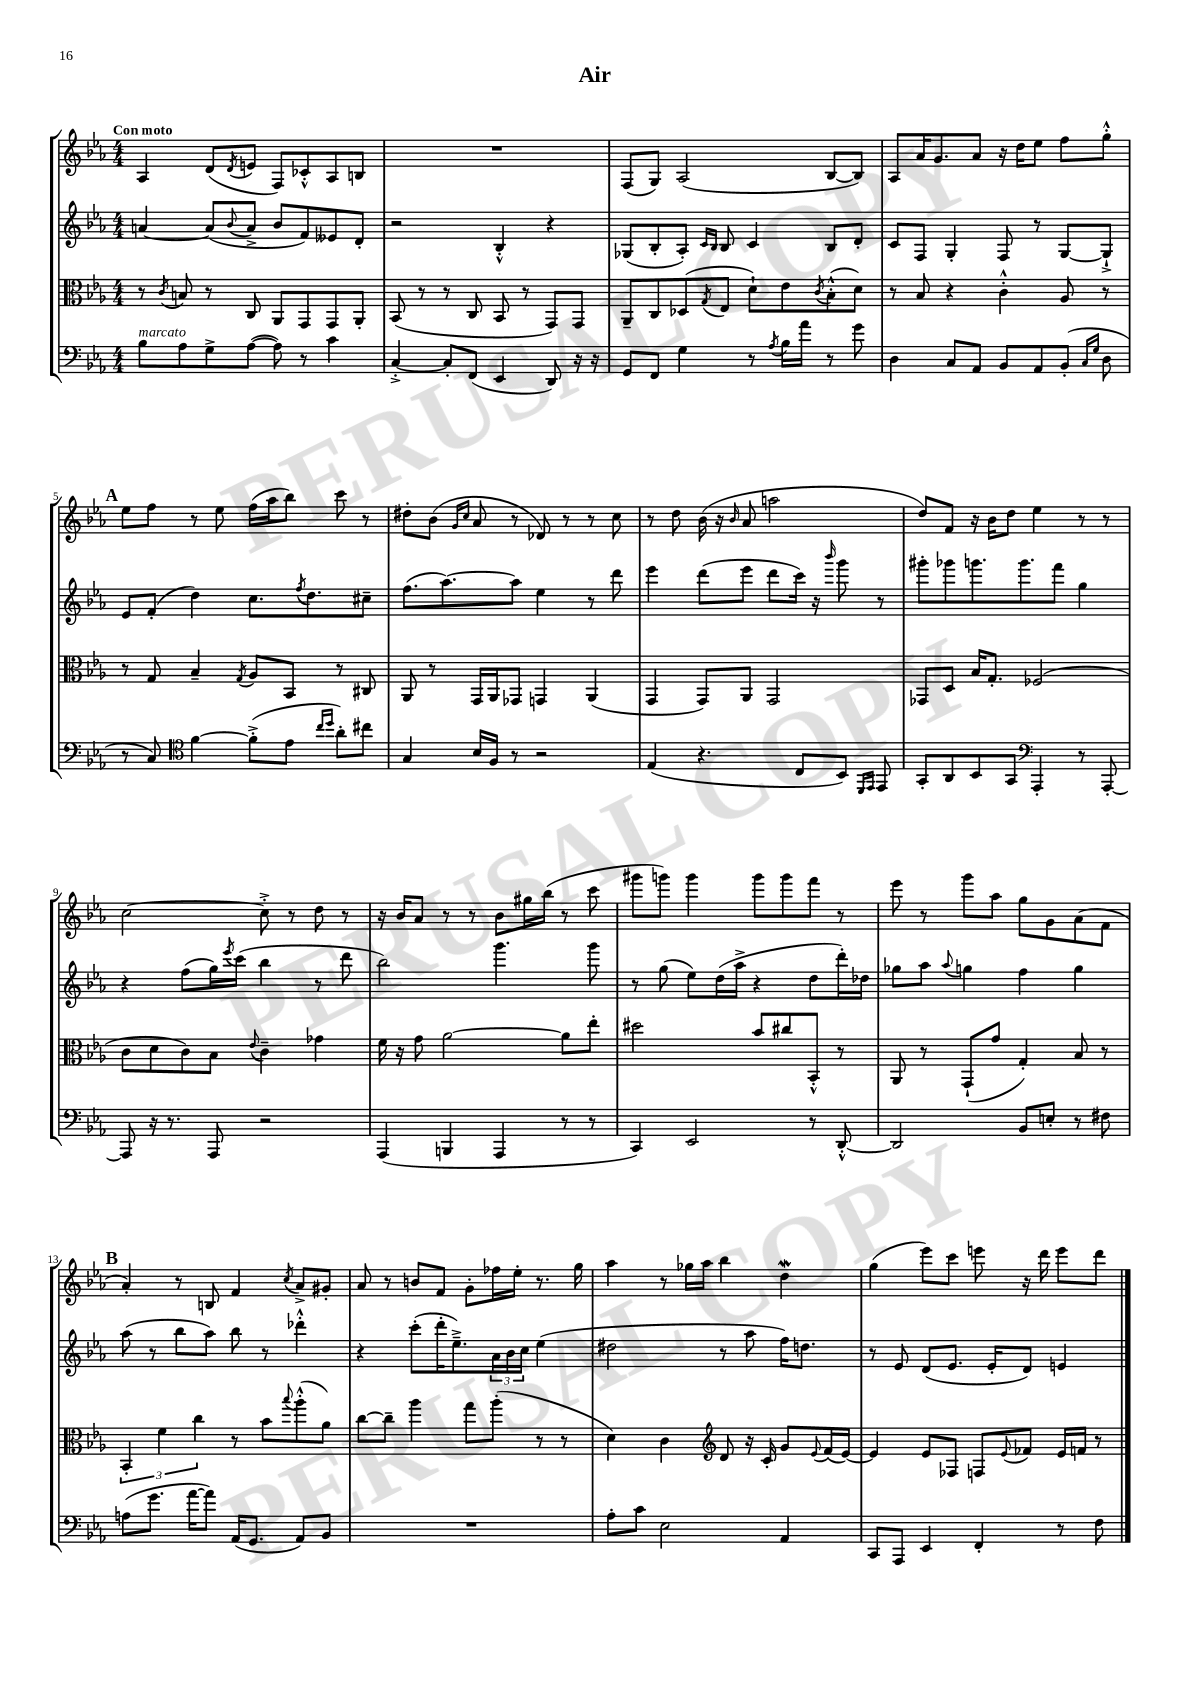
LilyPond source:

\header { title = "Air" }
<<
\new StaffGroup <<
\new Staff = "s0" {
    \clef treble \key ees \major \numericTimeSignature \time 4/4 \tempo "Con moto"
    aes4 d'8( \acciaccatura { d'8 } e'8 f8) ces'8-.-^ aes8 b8 |
    R1 |
    f8( g8) aes2( bes8~ bes8) |
    aes8 aes'16 g'8. aes'8 r16 d''16 ees''8 f''8 g''8-.-^ |
    \mark \markup { \bold "A" } ees''8 f''8 r8 ees''8 f''16( aes''16 bes''8) c'''8 r8 |
    dis''8-. bes'8( \grace { g'16 c''16 } aes'8 r8 des'8) r8 r8 c''8 |
    r8 d''8 bes'16( r16 \grace { bes'16 } aes'8 a''2 |
    d''8) f'8 r16 bes'16 d''8 ees''4 r8 r8 |
    c''2~ c''8-.-> r8 d''8 r8 |
    r16 bes'16 aes'8 r8 r8 bes'8 gis''16 bes''16( r8 c'''8 |
    gis'''8 g'''8) g'''4 g'''8 g'''8 f'''8 r8 |
    ees'''8 r8 g'''8 aes''8 g''8 g'8 aes'8( f'8 |
    \mark \markup { \bold "B" } aes'4-.) r8 b8 f'4 \acciaccatura { c''8 } aes'8-> gis'8-. |
    aes'8 r8 b'8 f'8 g'8-. fes''16 ees''16-. r8. g''16 |
    aes''4 r8 ges''16 aes''16 bes''4 d''4\mordent |
    g''4( ees'''8) c'''8 e'''8 r16 d'''16 e'''8 d'''8 \bar "|." |
}
\new Staff = "s1" {
    \clef treble \key ees \major \numericTimeSignature \time 4/4
    a'4~ a'8( \appoggiatura { bes'8 } a'8-> bes'8 f'8) eeses'8 d'8-. |
    r2 bes4-.-^ r4 |
    ges8( bes8-. aes8-.) \grace { c'16 bes16 } bes8 c'4 bes8 d'8-. |
    c'8 f8 g4-. f8 r8 g8~ g8-!-> |
    \mark \markup { \bold "A" } ees'8 f'8-.( d''4) c''8. \acciaccatura { f''8 } d''8. cis''8-- |
    f''8.( aes''8.~) aes''8 ees''4 r8 d'''8 |
    ees'''4 d'''8( ees'''8 d'''8 c'''16) r16 \grace { bes'''16 } g'''8 r8 |
    gis'''8-. ges'''8 g'''8. g'''8. f'''8 g''4 |
    r4 f''8( g''16) \acciaccatura { ees'''8 } c'''16( bes''4 r8 d'''8 |
    bes''2) g'''4. g'''8 |
    r8 g''8( ees''8) d''16( aes''16-> r4 d''8 d'''16-.) des''16 |
    ges''8 aes''8 \appoggiatura { aes''8 } g''4 f''4 g''4 |
    \mark \markup { \bold "B" } aes''8( r8 bes''8 aes''8) bes''8 r8 des'''4-.-^ |
    r4 c'''8-.( d'''16-. ees''8.--->) \tuplet 3/2 { aes'16 bes'16 c''16 } ees''4( |
    dis''2 r8 aes''8 f''16) d''8. |
    r8 ees'8 d'8( ees'8. ees'16-. d'8) e'4 \bar "|." |
}
\new Staff = "s2" {
    \clef alto \key ees \major \numericTimeSignature \time 4/4
    r8 \acciaccatura { c'8 } b8 r8 c8 aes,8 g,8 g,8 aes,8-. |
    bes,8( r8 r8 c8 bes,8 r8 g,8) g,8 |
    aes,8-- c8 des8( \acciaccatura { g8 } ees8 d'8-!) ees'8 \acciaccatura { c'8 } bes8-.-^( d'8) |
    r8 bes8 r4 c'4-.-^ aes8 r8 |
    \mark \markup { \bold "A" } r8 g8 bes4-- \acciaccatura { g8 } aes8 bes,8 r8 cis8 |
    aes,8 r8 g,16 aes,16 ges,8 g,4 aes,4( |
    g,4 g,8) aes,8 g,2 |
    ges,8 d8 bes16 g8.-. fes2( |
    c'8 d'8 c'8) bes8 \appoggiatura { ees'8 } c'4-- ges'4 |
    f'16 r16 g'8 aes'2~ aes'8 ees''8-. |
    dis''2 bes'8 cis''8 bes,8-.-^ r8 |
    aes,8 r8 g,8-!( g'8 g4-.) bes8 r8 |
    \mark \markup { \bold "B" } \tuplet 3/2 { bes,4-. f'4 c''4 } r8 bes'8 \appoggiatura { bes''8 } aes''8-.-^( aes'8) |
    c''8~ c''8-- aes''4 g''8 aes''8-.( r8 r8 |
    d'4) c'4 \clef treble d'8 r16 c'16-. g'8 \appoggiatura { ees'8 } f'16( ees'16~) |
    ees'4 ees'8 fes8 f8 \appoggiatura { ees'8 } fes'8 ees'16 f'16 r8 \bar "|." |
}
\new Staff = "s3" {
    \clef bass \key ees \major \numericTimeSignature \time 4/4
    bes8^\markup { \italic "marcato" } aes8 g8-> aes8~( aes8) r8 c'4 |
    c4~-.-> c8-. f,8( ees,4 d,8) r16 r16 |
    g,8 f,8 g4 r8 \acciaccatura { aes8 } bes16 aes'16 r8 g'8 |
    d4 c8 aes,8 bes,8 aes,8 bes,8-.( \grace { c16 g16 } d8 |
    \mark \markup { \bold "A" } r8 c8) \clef tenor f'4~ f'8-.->( ees'8 \grace { c''16 d''16 } aes'8-.) cis''8 |
    g4 bes16 f16 r8 r2 |
    ees4( r4. c8 bes,8) \grace { d,16 ees,16 } ees,8 |
    g,8-. aes,8 bes,8 g,8 \clef bass aes,,4-. r8 aes,,8~-. |
    aes,,8 r16 r8. aes,,8 r2 |
    aes,,4( b,,4 aes,,4 r8 r8 |
    c,4) ees,2 r8 d,8~-.-^ |
    d,2 bes,8 e8-. r8 fis8 |
    \mark \markup { \bold "B" } a8( g'8. aes'16~ aes'8) aes,16( g,8. aes,8) bes,8 |
    R1 |
    aes8-. c'8 ees2 aes,4 |
    c,8 aes,,8 ees,4 f,4-. r8 f8 \bar "|." |
}
>>
>>
